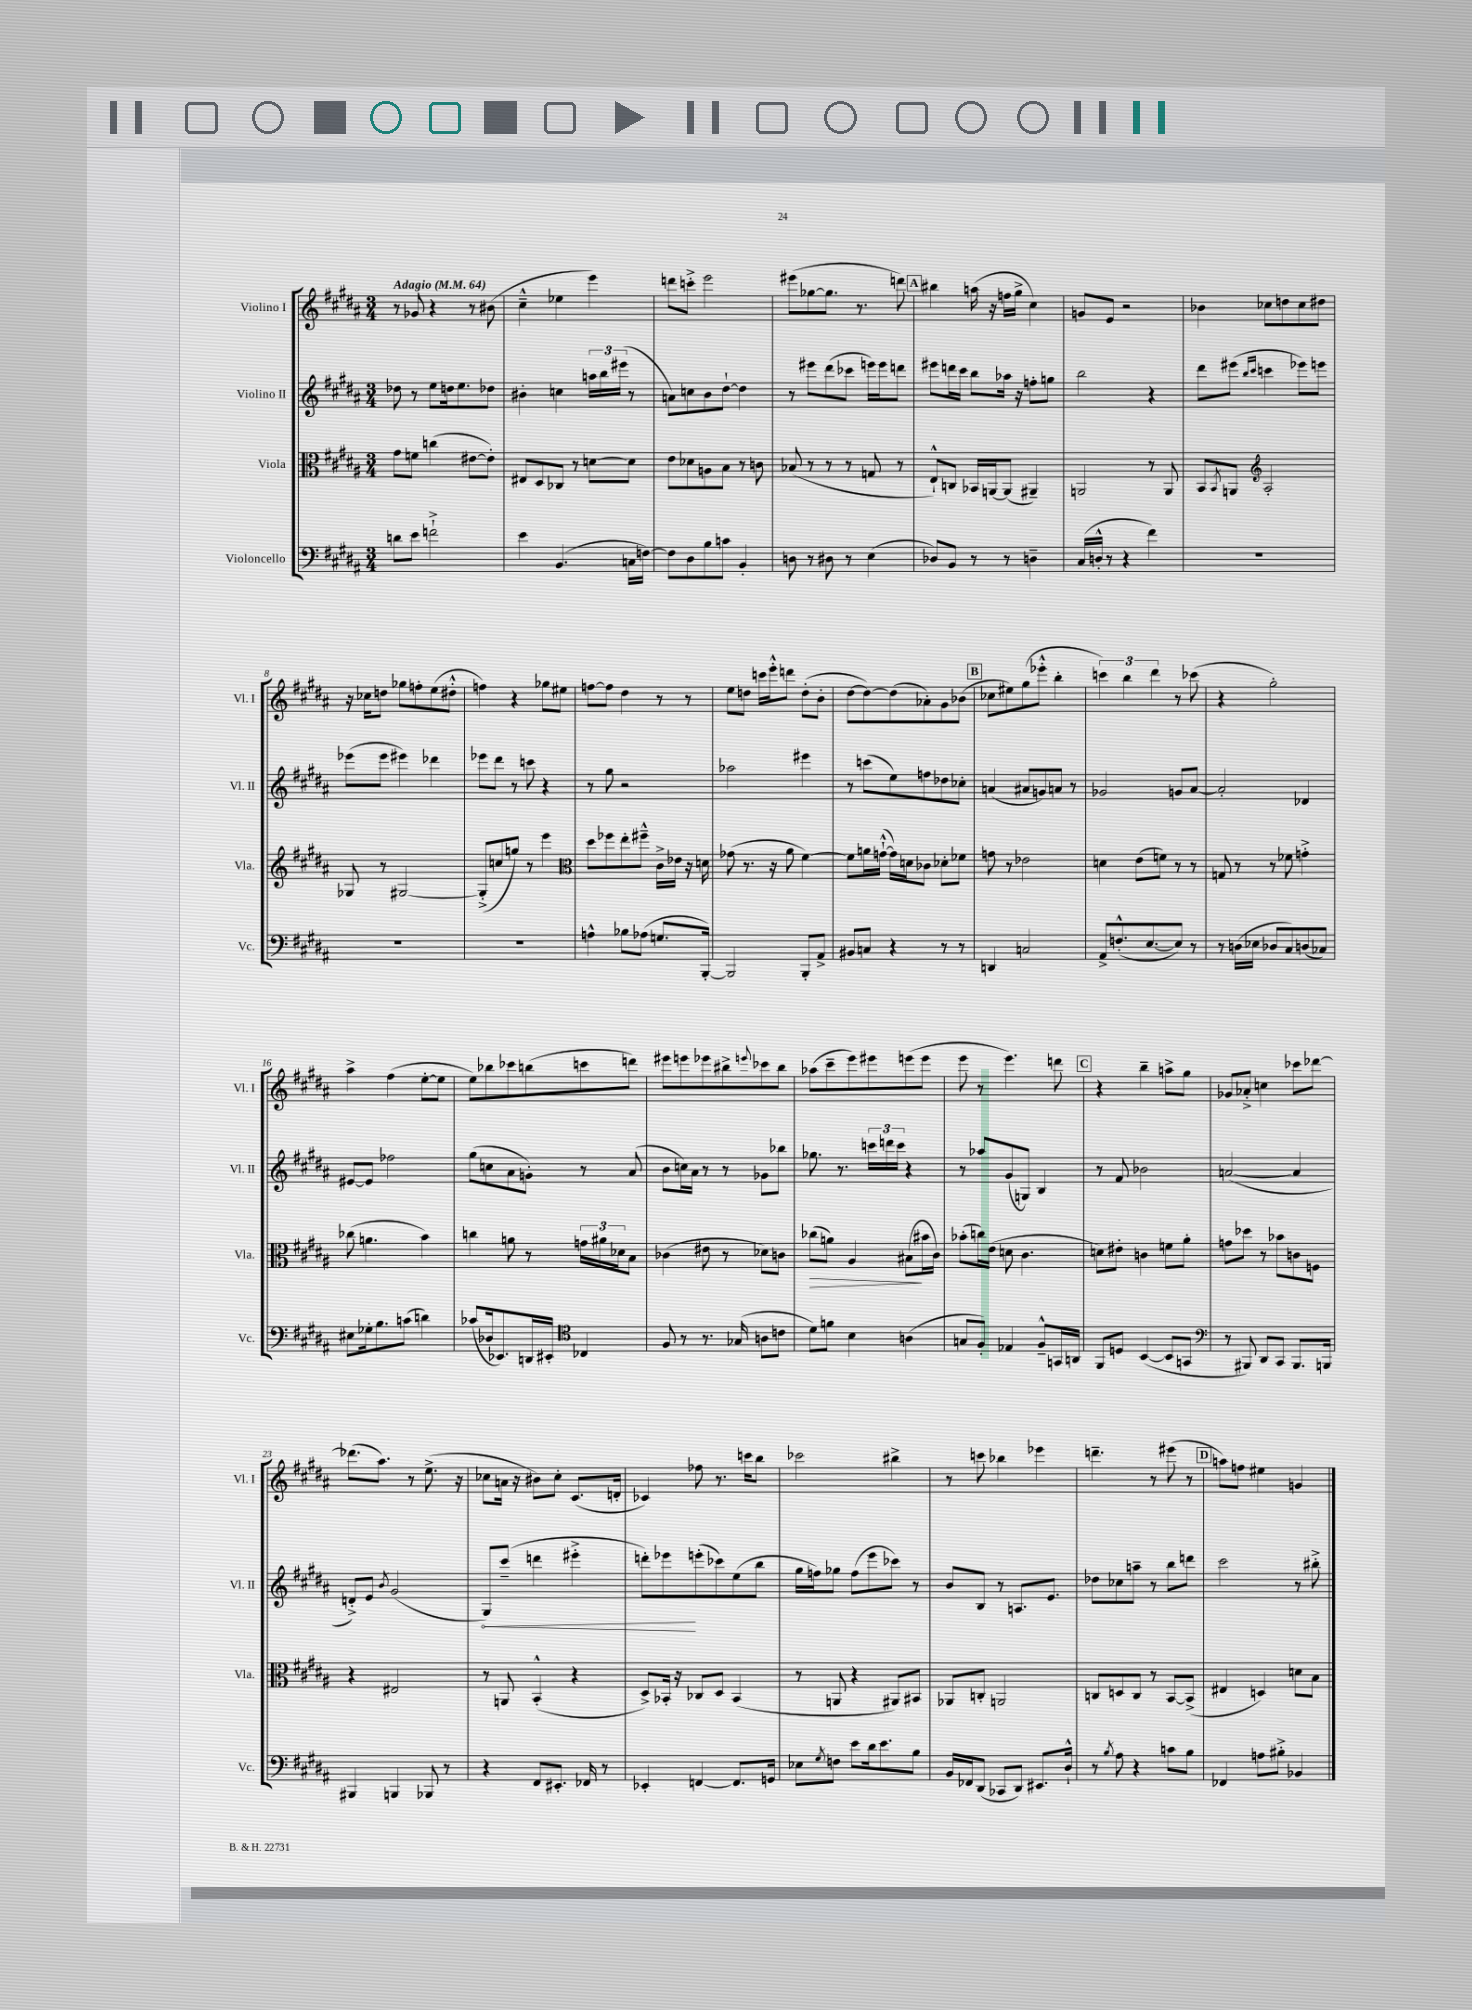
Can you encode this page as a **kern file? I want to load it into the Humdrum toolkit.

**kern	**kern	**dynam	**kern	**dynam	**kern
*part4	*part3	*part3	*part2	*part2	*part1
*staff4	*staff3	*staff3	*staff2	*staff2	*staff1
*I"Violoncello	*I"Viola	*	*I"Violino II	*	*I"Violino I
*I'Vc.	*I'Vla.	*	*I'Vl. II	*	*I'Vl. I
*clefF4	*clefC3	*	*clefG2	*	*clefG2
*k[f#c#g#d#a#]	*k[f#c#g#d#a#]	*	*k[f#c#g#d#a#]	*	*k[f#c#g#d#a#]
*M3/4	*M3/4	*	*M3/4	*	*M3/4
*MM64	*MM64	*	*MM64	*	*MM64
=1	=1	=1	=1	=1	=1
!	!	!	!	!	!LO:TX:a:B:t=Adagio
8dn\L	8g#\L	.	8dd-X\	.	8r
8e\J	8fn\J	.	8r	.	8g-X/
2fn`^\	(4ccn\	.	8ee\L	.	4r
.	.	.	16ddn\k	.	.
.	.	.	8.ee\	.	.
.	[8e#X\L	.	.	.	8r
.	8e#'\J])	.	8dd-X\J	.	(8b#X\
=2	=2	=2	=2	=2	=2
4e\	8E#X/L	.	4b#X'\	.	4cc#~^^\
.	8D#/	.	.	.	.
(4.BB/	8C-X/J	.	4ccn\	.	4ee-X\
.	8r	.	.	.	.
.	[8dn\L	.	24aan\LL	.	4eee\)
.	.	.	24bb\	.	.
.	.	.	(24eee#X\JJ	.	.
16Cn\LL	8d\J]	.	8r	.	.
[16Fn\JJ)	.	.	.	.	.
=3	=3	=3	=3	=3	=3
8F\L]	8e\L	.	8an\L)	.	8dddn\L
8D#\	8d-X\	.	8ccn\	.	8cccn'^\J
8B\	8An\	.	8b\	.	2eee\
8cn\J	8B\J	.	[8dd#`\J	.	.
4BB'/	8r	.	4dd#\]	.	.
.	8cn\	.	.	.	.
=4	=4	=4	=4	=4	=4
8Dn\	(8B-X/	.	8r	.	(8eee#X\L
8r	8r	.	8eee#X\L	.	[8gg-X\
8D#X\	8r	.	(8ddd#\	.	8.gg-\J]
8r	8r	.	8ccc-X\J	.	.
.	.	.	.	.	8.r
(4E\	8Gn/	.	16eeen\LL)	.	.
.	.	.	16eee\J	.	.
.	8r	.	8dddn\J	.	8dddn\)
!!LO:REH:place=s1:t=A
=5	=5	=5	=5	=5	=5
8D-X/L)	8E`^^/L)	.	8eee#X\L	.	4bb#X\
8BB/J	8Cn/J	.	16dddn\L	.	.
.	.	.	16ccc#\JJ	.	.
8r	16BB-X/LL	.	8bb\L	.	(16aan\
.	[16AAn/J	.	.	.	16r
8r	(8AA/J]	.	16aa-X\Jk	.	16ffn\LL
.	.	.	16r	.	16gg#^\JJ
4Dn~\	4AA#X~/)	.	8ffn'\L	.	4cc#\)
.	.	.	8ggn\J	.	.
=6	=6	=6	=6	=6	=6
(16C#/LL	2AAn/	.	2bb\	.	8gn/L
16Dn'^^/JJ	.	.	.	.	.
8r	.	.	.	.	8e/J
4r	.	.	.	.	2r
4f#\)	8r	.	4r	.	.
.	8AA/	.	.	.	.
=7	=7	=7	=7	=7	=7
2.r	8BB/L	.	8ddd#\L	.	4b-X\
.	8qBB/	.	.	.	.
.	8AAn/J	.	(8eee#X\J	.	.
*	*clefG2	*	*	*	*
.	.	.	16qqbb/LL	.	.
.	.	.	16qqccc#/JJ	.	.
.	2A#'/	.	4cccn\	.	8cc-X\L
.	.	.	.	.	8ddn\
.	.	.	8eee-X\L)	.	8cc-\
.	.	.	8eeen\J	.	8dd#X\J
!!LO:LB:g=z
=8	=8	=8	=8	=8	=8
2.r	8G-X/	.	(8eee-X\L	.	16r
.	.	.	.	.	16cc-X\KL
.	8r	.	8eee-\J	.	8ddn\J
.	[2G#X/	.	4eee#X\)	.	8gg-X\L
.	.	.	.	.	8ffn'\
.	.	.	4ddd-X\	.	(8ee\
.	.	.	.	.	8dd#X'^^\J
=9	=9	=9	=9	=9	=9
2.r	(8G#'^/L]	.	8eee-X\L	.	4ffn\)
.	8ccn/	.	8ddd#\J	.	.
.	8ggn/J)	.	8r	.	4r
.	8r	.	8cccn\	.	.
.	4eee\	.	4r	.	8gg-X\L
.	.	.	.	.	8ee#X\J
=10	=10	=10	=10	=10	=10
*	*clefC3	*	*	*	*
4An^^\	8dd#\L	.	8r	.	[8ffn\L
.	8ff-X\	.	8gg#\	.	8ff\J]
8B-X\L	8ee'\	.	2r	.	4dd#\
(8A-X\J	8ff#X~^^\J	.	.	.	.
8.Gn/L	16c#^\LL	.	.	.	8r
.	16e-X\JJ	.	.	.	.
.	16r	.	.	.	8r
[16BBB'/Jk)	16dn\	.	.	.	.
=11	=11	=11	=11	=11	=11
2BBB/]	(8g-X\	.	2aa-X\	.	8ee\L
.	8.r	.	.	.	8ddn\J
.	.	.	.	.	16cccn\LL
.	16r	.	.	.	16eee'^^\J
.	8a#\	.	.	.	8dddn\J
8BBB'/L	[4f#\)	.	4eee#X\	.	(8dd'\L
8AA#^/J	.	.	.	.	8b'\J
=12	=12	=12	=12	=12	=12
8BB#X/L	8f#\L]	.	8r	.	[8dd#\L
8Cn/J	16an\L	.	(8cccn\L	.	8dd#\_)
.	([16gn`^^\JJ	.	.	.	.
4r	16g\LL])	.	8ee\)	.	(8dd#\]
.	16dn\J	.	.	.	.
.	8c-X\J	.	8ffn\	.	8a-X'\)
8r	8d-X'\L	.	8dd-X\	.	8g#\
8r	8f-X\J	.	8cc-X'\J	.	(8b-X\J
!!LO:REH:place=s1:t=B
=13	=13	=13	=13	=13	=13
4DDn/	8gn\	.	(4an/	.	8cc-X\L
.	8r	.	.	.	8ee#X\)
2Cn/	2e-X\	.	8a#X/L	.	(8gg#\
.	.	.	8gn/)	.	8eee-X'^^\J
.	.	.	8an/J	.	4bb'\
.	.	.	8r	.	.
=14	=14	=14	=14	=14	=14
8AA#^/L	4dn\	.	2g-X/	.	6cccn\)
(8.Fn'^^/	.	.	.	.	.
.	.	.	.	.	6bb\
.	(8e\L	.	.	.	.
[8.E/	.	.	.	.	.
.	.	.	.	.	6ddd#\
.	8fn\J)	.	.	.	.
8E/J])	8r	.	8gn/L	.	8r
8r	8r	.	[8a#/J	.	(8ccc-X\
=15	=15	=15	=15	=15	=15
8r	8Gn/	.	2a#'/]	.	4r
(16Dn\LL	8r	.	.	.	.
16E-X\JJ	.	.	.	.	.
8D-X/L	8r	.	.	.	2gg#'\)
8C#/)	8f-X\	.	.	.	.
(8Dn/	4gn'^\	.	4d-X/	.	.
8C-X/J)	.	.	.	.	.
!!LO:LB:g=z
=16	=16	=16	=16	=16	=16
8E#X\L	(8cc-X\	.	[8e#X/L	.	4aa#^\
16G-X'\k	4.an\	.	8e#/J]	.	.
8.B\	.	.	.	.	.
.	.	.	2ff-X\	.	(4ff#\
(8cn\J	.	.	.	.	.
4dn\)	4b\)	.	.	.	[8ee'\L
.	.	.	.	.	8ee\J]
=17	=17	=17	=17	=17	=17
(8c-X/L	4ccn\	.	(8gg#\L	.	8ee\L)
16D-X/k	.	.	8ccn\	.	8bb-X\
8.EE-X/)	.	.	.	.	.
.	8an\	.	8a#\	.	8ccc-X\
16DDn/L	8r	.	8gn'\J)	.	(8bbn\
16EE#X'/JJ	.	.	.	.	.
*clefC4	*	*	*	*	*
4C-X/	24gn\LL	.	8r	.	8cccn\
.	24a#X\	.	.	.	.
.	24d-X\J	.	.	.	.
.	8B\J	.	(8a#/	.	8dddn\J)
=18	=18	=18	=18	=18	=18
8F#/	(4c-X\	.	8b\L	.	8eee#X\L
8r	.	.	16ccn\L)	.	8eeen\
.	.	.	16a#\JJ	.	.
8.r	8e#X\	.	8r	.	8eee-X\
.	8r	.	8r	.	8bb#X^\
(16G-X/	.	.	.	.	.
.	.	.	.	.	8qqeeen/
8An\L	8d-X\L)	.	8g-X\L	.	8ccc-X\
8cn\J	8cn\J	.	8bb-X\J	.	8bb#\J
=19	=19	=19	=19	=19	=19
!	!	!LO:HP:b	!	!	!
8d#\L)	(8cc-X\L	>	8.gg-X\	.	(8aa-X\L
8fn\J	8an\J)	.	.	.	8ccc#~\
.	.	.	8.r	.	.
4B\	4A#/	.	.	.	8eee\)
.	.	.	24cccn\LL	.	8eee#X\
.	.	.	24dddn\	.	.
.	.	.	24ccc\JJ	.	.
(4An\	(8B#X\L	.	4r	.	(8eeen\
.	16b#X\L	]	.	.	8eee\J
.	16c#\JJ)	.	.	.	.
=20	=20	=20	=20	=20	=20
8Gn/L	(8b-X'\L	.	8r	.	8eee\
8F#'/J)	16ccn\L)	.	8aa-X/L	.	8r
.	(16e\JJ	.	.	.	.
4E-X/	8dn\	.	(8g#/	.	4.eee\)
.	4.c#\	.	8Gn/J)	.	.
8F#~^^/L	.	.	4B/	.	.
16GGn/L	.	.	.	.	8dddn\
16AAn/JJ	.	.	.	.	.
!!LO:REH:place=s1:t=C
=21	=21	=21	=21	=21	=21
8FF#/L	8dn\L)	.	8r	.	4r
8Dn/J	8e#X'\J	.	8f#/	.	.
([4BB/	4cn\	.	2b-X\	.	4bb~\
8BB/L]	8fn\L	.	.	.	8aan^\L
8GGn/J	8a#'\J	.	.	.	8gg#\J
=22	=22	=22	=22	=22	=22
*clefF4	*	*	*	*	*
8r	8gn\L	.	([2an/	.	8g-X/L
8BBB#X/)	8dd-X\J	.	.	.	8a-X'^/J
8DD#/L	8r	.	.	.	4ccn\
8CC#/J	8b-X\L	.	.	.	.
8.BBB#/L	8cn\	.	4a/]	.	8ccc-X\L
.	8Fn\J	.	.	.	[8ddd-X\J
16BBBn/Jk	.	.	.	.	.
!!LO:LB:g=z
=23	=23	=23	=23	=23	=23
4BBB#X/	4r	.	8dn'^/L)	.	(8.ddd-X\L]
.	.	.	8e/J	.	.
.	.	.	.	.	8.aa#\J)
.	.	.	8qb/	.	.
4BBBn/	2E#X/	.	(2g#/	.	.
.	.	.	.	.	8r
8BBB-X/	.	.	.	.	(8.ee^\
8r	.	.	.	.	.
.	.	.	.	.	16r
=24	=24	=24	=24	=24	=24
!	!	!	!	!LO:HP:b	!
4r	8r	.	8G#/L)	<	8cc-X\L
.	8AAn/	.	(8ccc#~/J	.	16an\Jk
.	.	.	.	.	16r
8FF#/L	(4BB'^^/	.	4dddn\	.	8b#X\L)
8.EE#X'/J	.	.	.	.	8cc-'\J
.	4r	.	4eee#X'^\	.	(8.c#/L
16FF-X/	.	.	.	.	.
8r	.	.	.	.	.
.	.	.	.	.	16dn'/Jk
=25	=25	=25	=25	=25	=25
4EE-X'/	8D#^/L)	.	8dddn'\L)	.	4c-X/)
.	16BB-X'/Jk	.	8eee-X\	.	.
.	16r	.	.	.	.
[4FFn/	8C-X/L	.	(8eeen'\	[	8ff-X\
.	8D#/J	.	8ccc-X\)	.	8.r
8.FF/L]	(4BB-/	.	(8ee\	.	.
.	.	.	.	.	16cccn\KL
.	.	.	8bb\J	.	8bb\J
16GGn/Jk	.	.	.	.	.
=26	=26	=26	=26	=26	=26
8E-X\L	8r	.	16gg#\LL	.	2ccc-X\
.	.	.	16ffn\J)	.	.
8qG#/	.	.	.	.	.
8Fn\J	8AAn/	.	8gg-X\J	.	.
8e\L	4r	.	(8ff\L	.	.
16d#\k	.	.	8eee\	.	.
8.e\	.	.	.	.	.
.	8AA#X/L)	.	8ccc-X\J)	.	4bb#X^\
8B\J	8BB#X/J	.	8r	.	.
=27	=27	=27	=27	=27	=27
16BB/LL	8AA-X/L	.	8b/L	.	8r
16FF-X/J	.	.	.	.	.
(8DD#/J	8Cn'/J	.	8B/J	.	8cccn\
8CC-X/L	2AAn/	.	8r	.	4bb-X\
8DD#/J)	.	.	8.An/L	.	.
8.EE#X/L	.	.	.	.	4eee-X\
.	.	.	8.e/J	.	.
16D#`^^/Jk	.	.	.	.	.
=28	=28	=28	=28	=28	=28
8r	8Cn/L	.	8dd-X\L	.	4.dddn~\
8qB/	.	.	.	.	.
8A#\	8Dn/	.	8cc-X\	.	.
4r	8C/J	.	8aan~\J	.	.
.	8r	.	8r	.	8r
8cn\L	[8BB/L	.	8bb\L	.	(8eee#X\
8B\J	(8BB^/J]	.	8dddn\J	.	8r
!!LO:REH:place=s1:t=D
=29	=29	=29	=29	=29	=29
4FF-X/	4E#X/	.	2ccc#\	.	8aan\L)
.	.	.	.	.	8ffn\J
8An\L	4Dn/)	.	.	.	4ee#X\
8B#X'^\J	.	.	.	.	.
4BB-X/	8dn\L	.	8r	.	4gn/
.	8B\J	.	8bb#X'^\	.	.
==	==	==	==	==	==
*-	*-	*-	*-	*-	*-
